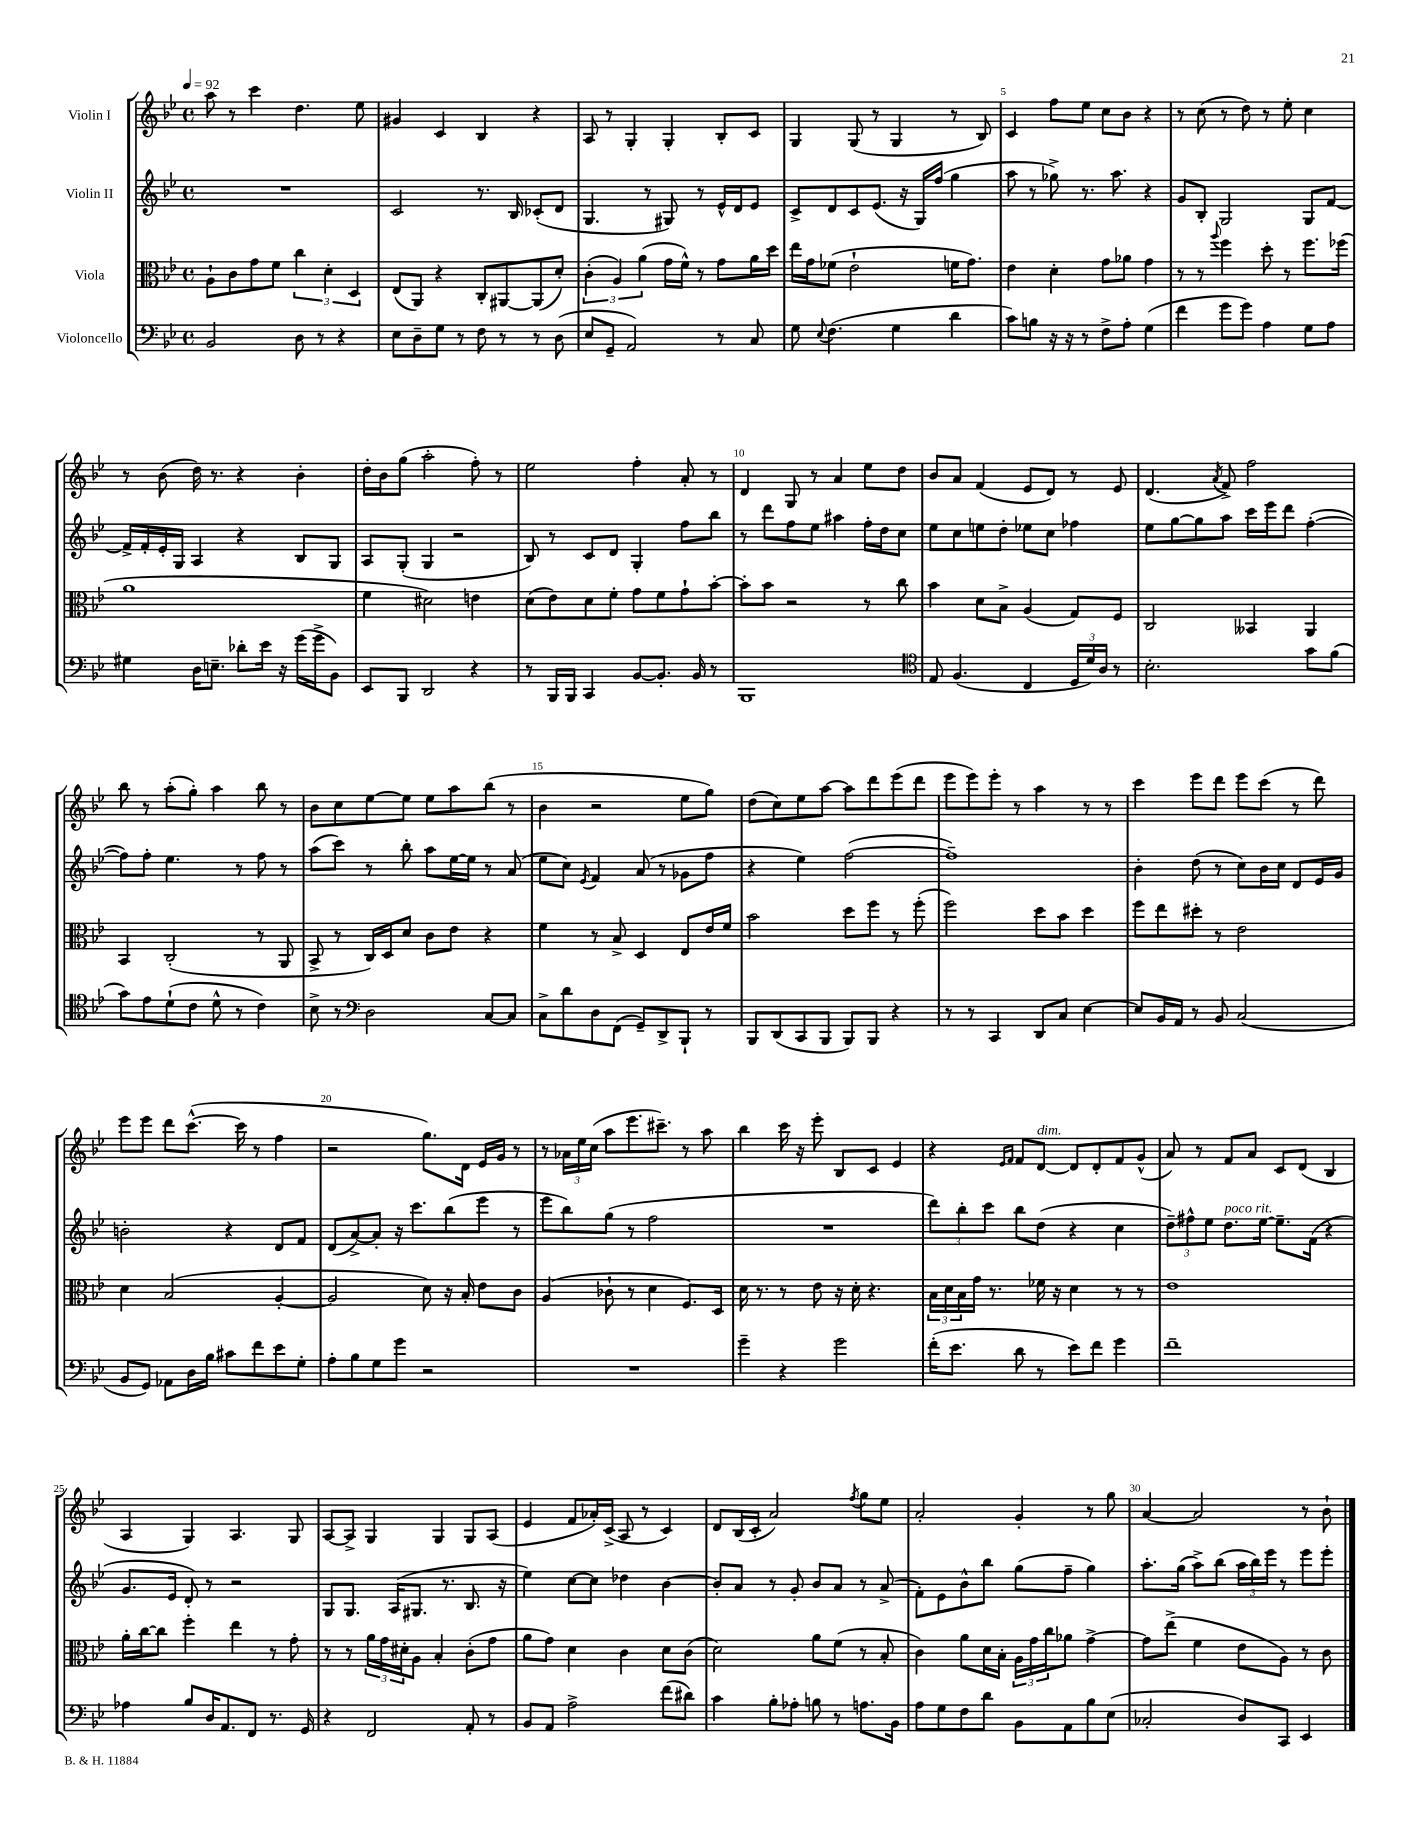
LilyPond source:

<<
\new StaffGroup <<
\new Staff = "s0" \with { instrumentName = "Violin I" } {
    \clef treble \key bes \major \defaultTimeSignature \time 4/4 \tempo 4 = 92
    a''8 r8 c'''4 d''4. ees''8 |
    gis'4 c'4 bes4 r4 |
    a8 r8 g4-. g4-. bes8-. c'8 |
    g4 g8( r8 g4 r8 bes8) |
    c'4 f''8 ees''8 c''8 bes'8 r4 |
    r8 c''8( r8 d''8) r8 ees''8-. c''4 |
    r8 bes'8( d''16) r8. r4 bes'4-. |
    d''16-. bes'16 g''8( a''2-. f''8-.) r8 |
    ees''2 f''4-. a'8-. r8 |
    d'4 g8 r8 a'4 ees''8 d''8 |
    bes'8 a'8 f'4( ees'8 d'8) r8 ees'8 |
    d'4.( \acciaccatura { a'8 } f'8->) f''2 |
    bes''8 r8 a''8-.( g''8-.) a''4 bes''8 r8 |
    bes'8 c''8 ees''8~ ees''8 ees''8 a''8 bes''8( r8 |
    bes'4 r2 ees''8 g''8) |
    d''8( c''8) ees''8 a''8~ a''8 d'''8 ees'''8( d'''8 |
    ees'''8 ees'''8) ees'''8-. r8 a''4 r8 r8 |
    c'''4 ees'''8 d'''8 ees'''8 c'''8( r8 d'''8) |
    ees'''8 ees'''8 d'''8 c'''8.~-^( c'''16 r8 f''4 |
    r2 g''8.) d'16 ees'16 g'16 r8 |
    r8 \tuplet 3/2 { aes'16 ees''16 c''16( } a''8 ees'''8. cis'''8.--) r8 a''8 |
    bes''4 c'''16 r16 ees'''8-. bes8 c'8 ees'4 |
    r4 \grace { ees'16 f'16 } f'8 d'8~^\markup { \italic "dim." } d'8 d'8-. f'8 g'8-^( |
    a'8) r8 f'8 a'8 c'8 d'8( bes4 |
    a4 g4) a4. g8 |
    a8~ a8-> g4 g4 g8 a8( |
    ees'4 f'8 aes'16-.) c'16->( a8 r8 c'4) |
    d'8 bes16( c'16-. a'2) \acciaccatura { f''8 } g''8 ees''8 |
    a'2-. g'4-. r8 g''8 |
    a'4~ a'2 r8 bes'8-! \bar "|." |
}
\new Staff = "s1" \with { instrumentName = "Violin II" } {
    \clef treble \key bes \major \defaultTimeSignature \time 4/4
    R1 |
    c'2 r8. bes16 ces'8-.( d'8 |
    g4. r8 gis8) r8 ees'16-^ d'16 ees'8 |
    c'8-> d'8 c'8 ees'8.( r16 g16) f''16( g''4 |
    a''8 r8 ges''8->) r8. a''8. r4 |
    g'8 bes8-. g2 g8 f'8~ |
    f'16-> f'16-. ees'16-. g16 a4 r4 bes8 g8 |
    a8 g8-.( g4 r2 |
    bes8) r8 c'8 d'8 g4-. f''8 bes''8 |
    r8 d'''8 f''8 ees''8 ais''4 f''16-. d''16 c''8 |
    ees''8 c''8 e''8 d''8-. ees''8 c''8 fes''4 |
    ees''8 g''8~ g''8 a''8 c'''16 ees'''16 d'''8 f''4~-.( |
    f''8) f''8-. ees''4. r8 f''8 r8 |
    a''8( c'''8) r8 bes''8-. a''8 ees''16~ ees''16 r8 a'8( |
    ees''8 c''8) \acciaccatura { ees'8 } f'4 a'8( r8 ges'8 f''8 |
    r4 ees''4) f''2~( |
    f''1--) |
    bes'4-. d''8( r8 c''8) bes'16 c''16 d'8 ees'16 g'16 |
    b'2-. r4 d'8 f'8 |
    d'8( a'8~->) a'8-. r16 c'''8. bes''8( ees'''8 r8 |
    ees'''8 bes''8) g''8( r8 f''2 |
    R1 |
    \tuplet 3/2 { d'''8) bes''8-. c'''8 } bes''8 d''8( r4 c''4 |
    \tuplet 3/2 { d''8--) fis''8-^ ees''8 } d''8.^\markup { \italic "poco rit." } ees''16~ ees''8.-- f'16( r4 |
    g'8. ees'16 d'8-.) r8 r2 |
    g8 g8. a16( gis8. r8. bes8. r16 |
    ees''4) c''8~ c''8 des''4 bes'4~ |
    bes'8-. a'8 r8 g'8-. bes'8 a'8 r8 a'8->( |
    f'8-.) ees'8 bes'8-^ bes''8 g''8( f''8-- g''4) |
    a''8.-. g''16( a''8->) bes''8( \tuplet 3/2 { a''16 bes''16) ees'''16 } r8 ees'''8 ees'''8-. \bar "|." |
}
\new Staff = "s2" \with { instrumentName = "Viola" } {
    \clef alto \key bes \major \defaultTimeSignature \time 4/4
    a8-! c'8 g'8 f'8 \tuplet 3/2 { c''4 d'4-. d4 } |
    ees8( a,8) r4 c8-. ais,8~ ais,8( d'8-.) |
    \tuplet 3/2 { c'4-.( a4) a'4( } g'16 f'16-^) r8 g'8 a'16 d''16 |
    ees''16 g'16 fes'8( ees'2-! f'16 g'8.) |
    ees'4 d'4-. g'8 aes'8 g'4 |
    r8 r8 \appoggiatura { a''8 } f''4 d''8-. r8 f''8. fes''16( |
    a'1 |
    f'4 dis'2) e'4 |
    d'8( ees'8) d'8 f'8-. g'8 f'8 g'8-! bes'8~-. |
    bes'8-. bes'8 r2 r8 c''8 |
    bes'4 d'8 bes8-> a4( g8) f8 |
    c2 beses,4 a,4 |
    bes,4 c2-.( r8 a,8 |
    bes,8-> r8 c16) d16 d'8 c'8 ees'8 r4 |
    f'4 r8 bes8-> d4 ees8 ees'16 f'16 |
    bes'2 d''8 f''8 r8 f''8-.( |
    f''2) d''8 bes'8 d''4 |
    f''8 ees''8 dis''8-. r8 ees'2 |
    d'4 bes2( a4~-. |
    a2 d'8) r16 bes16-. ees'8 c'8 |
    a4( ces'8-! r8 d'4 f8.) d16 |
    d'16 r8. r8 ees'8 r16 d'16-. r4. |
    \tuplet 3/2 { bes16 d'16 bes16 } g'16 r8. fes'16 r16 d'4 r8 r8 |
    ees'1 |
    a'16-. c''16~ c''8 f''4-. ees''4 r8 g'8-. |
    r8 r8 \tuplet 3/2 { a'16 g'16 dis'16-. } a8 bes4-. c'8-.( g'8 |
    a'8 g'8) d'4 c'4 d'8 c'8( |
    d'2) a'8 f'8( r8 bes8-. |
    c'4) a'8 d'16 bes16-. \tuplet 3/2 { a16 g'16 c''16 } aes'8 g'4~-> |
    g'8 ees''8->( f'4 ees'8 a8) r8 c'8 \bar "|." |
}
\new Staff = "s3" \with { instrumentName = "Violoncello" } {
    \clef bass \key bes \major \defaultTimeSignature \time 4/4
    bes,2 d8 r8 r4 |
    ees8 d8-- g8 r8 f8 r8 r8 d8( |
    ees8 g,8-- a,2) r8 c8 |
    g8 \appoggiatura { ees8 } f4.( g4 d'4 |
    c'8) b8 r16 r16 r8 f8-> a8-. g4( |
    f'4 g'8 g'8) a4 g8 a8 |
    gis4 d16 e8.-- des'8-. ees'16 r16 g'16( g'16-> bes,8) |
    ees,8 bes,,8 d,2 r4 |
    r8 bes,,16 bes,,16 c,4 bes,8~ bes,8.-. bes,16 r8 |
    bes,,1 |
    \clef tenor ees8 f4.( c4 \tuplet 3/2 { d16 d'16) a16 } r8 |
    bes2.-. g'8 f'8( |
    g'8) ees'8 d'8-!( c'8 d'8-^ r8 c'4) |
    bes8-> r8 \clef bass d2 c8~ c8 |
    c8-> d'8 d8 f,8( g,8--) d,8-> bes,,8-! r8 |
    bes,,8 d,8( c,8 bes,,8 bes,,8) bes,,8 r4 |
    r8 r8 c,4 d,8 c8 ees4~ |
    ees8 bes,16 a,16 r8 bes,8 c2( |
    bes,8 g,8) aes,8 d16 bes16 cis'8 f'8 ees'8 g8-. |
    a8-. bes8 g8 g'8 r2 |
    R1 |
    g'4-- r4 g'2 |
    f'16-.( ees'8. d'8 r8 ees'8) f'8 g'4 |
    f'1-- |
    aes4 bes8 d16 a,8. f,8 r8. g,16 |
    r4 f,2 a,8-. r8 |
    bes,8 a,8 a2-> f'8( dis'8) |
    c'4 bes8-. aes8-. b8 r8 a8. bes,16 |
    a8 g8 f8 d'8 bes,8 a,8 bes8 ees8( |
    ces2-. d8) c,8 ees,4 \bar "|." |
}
>>
>>
\layout { \context { \Score \override BarNumber.break-visibility = ##(#f #t #t) barNumberVisibility = #(every-nth-bar-number-visible 5) } }
